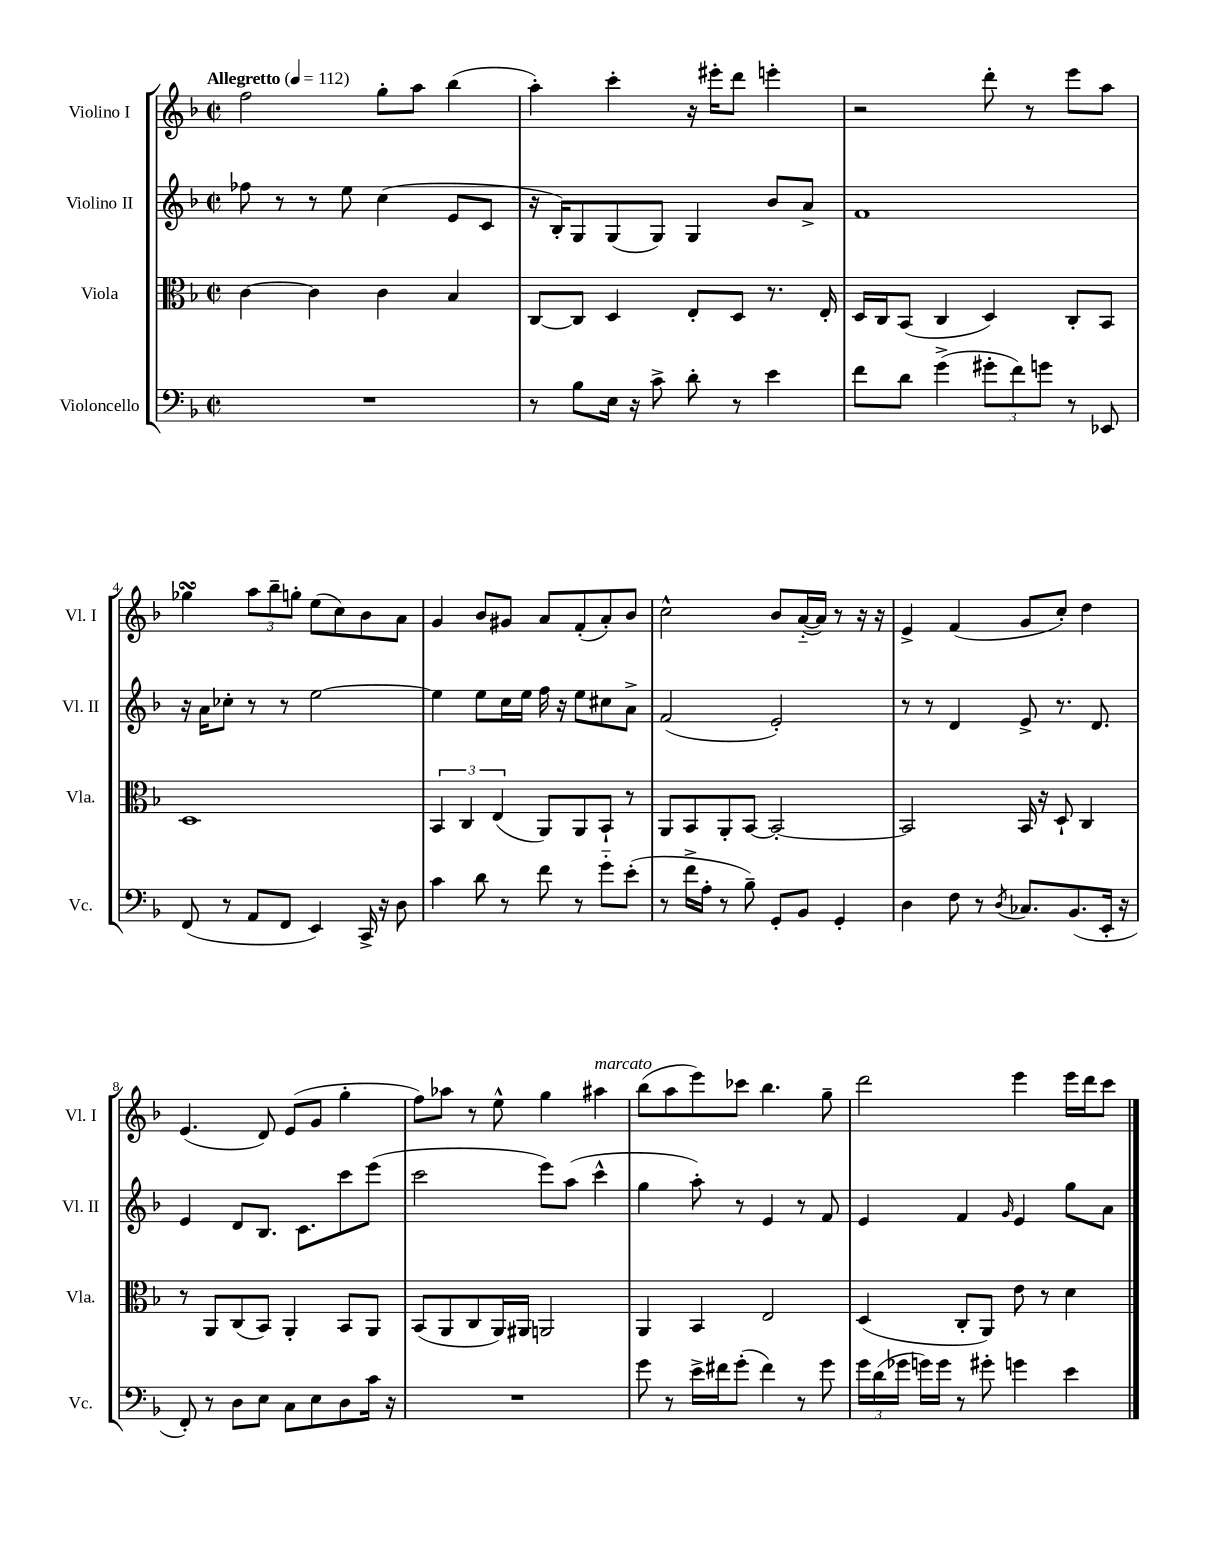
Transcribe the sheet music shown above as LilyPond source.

<<
\new StaffGroup <<
\new Staff = "s0" \with { instrumentName = "Violino I" shortInstrumentName = "Vl. I" } {
    \clef treble \key f \major \defaultTimeSignature \time 2/2 \tempo "Allegretto" 4 = 112
    \autoBeamOff f''2 g''8[-. a''8] bes''4( |
    a''4-.) c'''4-. r16 eis'''16[-. d'''8] e'''4-. |
    r2 d'''8-. r8 e'''8[ a''8] |
    ges''4\turn \tuplet 3/2 { a''8[ bes''8-- g''8]-. } e''8[( c''8) bes'8 a'8] |
    g'4 bes'8[ gis'8] a'8[ f'8-.( a'8-.) bes'8] |
    c''2-^ bes'8[ a'16~-_( a'16]) r8 r16 r16 |
    e'4-> f'4( g'8[ c''8]-.) d''4 |
    e'4.( d'8) e'8[( g'8] g''4-. |
    f''8[) aes''8] r8 e''8-^ g''4 ais''4^\markup { \italic "marcato" } |
    bes''8[( a''8 e'''8) ces'''8] bes''4. g''8-- |
    d'''2 e'''4 e'''16[ d'''16 c'''8] \bar "|." |
}
\new Staff = "s1" \with { instrumentName = "Violino II" shortInstrumentName = "Vl. II" } {
    \clef treble \key f \major \defaultTimeSignature \time 2/2
    \autoBeamOff fes''8 r8 r8 e''8 c''4( e'8[ c'8] |
    r16 bes16[-.) g8 g8( g8]) g4 bes'8[ a'8]-> |
    f'1 |
    r16 a'16[ ces''8]-. r8 r8 e''2~ |
    e''4 e''8[ c''16 e''16] f''16 r16 e''8[ cis''8 a'8]-> |
    f'2( e'2-.) |
    r8 r8 d'4 e'8-> r8. d'8. |
    e'4 d'8[ bes8.] c'8.[ c'''8 e'''8]( |
    c'''2 e'''8[) a''8]( c'''4-^ |
    g''4 a''8-.) r8 e'4 r8 f'8 |
    e'4 f'4 \grace { g'16 } e'4 g''8[ a'8] \bar "|." |
}
\new Staff = "s2" \with { instrumentName = "Viola" shortInstrumentName = "Vla." } {
    \clef alto \key f \major \defaultTimeSignature \time 2/2
    \autoBeamOff c'4~ c'4 c'4 bes4 |
    c8[~ c8] d4 e8[-. d8] r8. e16-. |
    d16[ c16 bes,8]( c4 d4) c8[-. bes,8] |
    d1 |
    \tuplet 3/2 { bes,4 c4 e4( } a,8[) a,8 bes,8]-! r8 |
    a,8[ bes,8 a,8-. bes,8]~ bes,2~-. |
    bes,2 bes,16 r16 d8-! c4 |
    r8 a,8[ c8( bes,8]) a,4-. bes,8[ a,8] |
    bes,8[( a,8 c8 a,16) ais,16] a,2 |
    a,4 bes,4 e2 |
    d4( c8[-. a,8]) e'8 r8 d'4 \bar "|." |
}
\new Staff = "s3" \with { instrumentName = "Violoncello" shortInstrumentName = "Vc." } {
    \clef bass \key f \major \defaultTimeSignature \time 2/2
    \autoBeamOff R1 |
    r8 bes8[ e16] r16 c'8-> d'8-. r8 e'4 |
    f'8[ d'8] g'4->( \tuplet 3/2 { gis'8[-. f'8) g'8] } r8 ees,8 |
    f,8( r8 a,8[ f,8] e,4) c,16-> r16 d8 |
    c'4 d'8 r8 f'8 r8 g'8[-_ e'8]-.( |
    r8 f'16[-> a16]-. r8 bes8--) g,8[-. bes,8] g,4-. |
    d4 f8 r8 \acciaccatura { d8 } ces8.[ bes,8.( e,16]-. r16 |
    f,8-.) r8 d8[ e8] c8[ e8 d8 c'16] r16 |
    R1 |
    g'8 r8 e'16[-> fis'16 g'8]-.( fis'4) r8 g'8 |
    \tuplet 3/2 { g'16[ d'16( ges'16] } g'16[) g'16] r8 gis'8-. g'4 e'4 \bar "|." |
}
>>
>>
